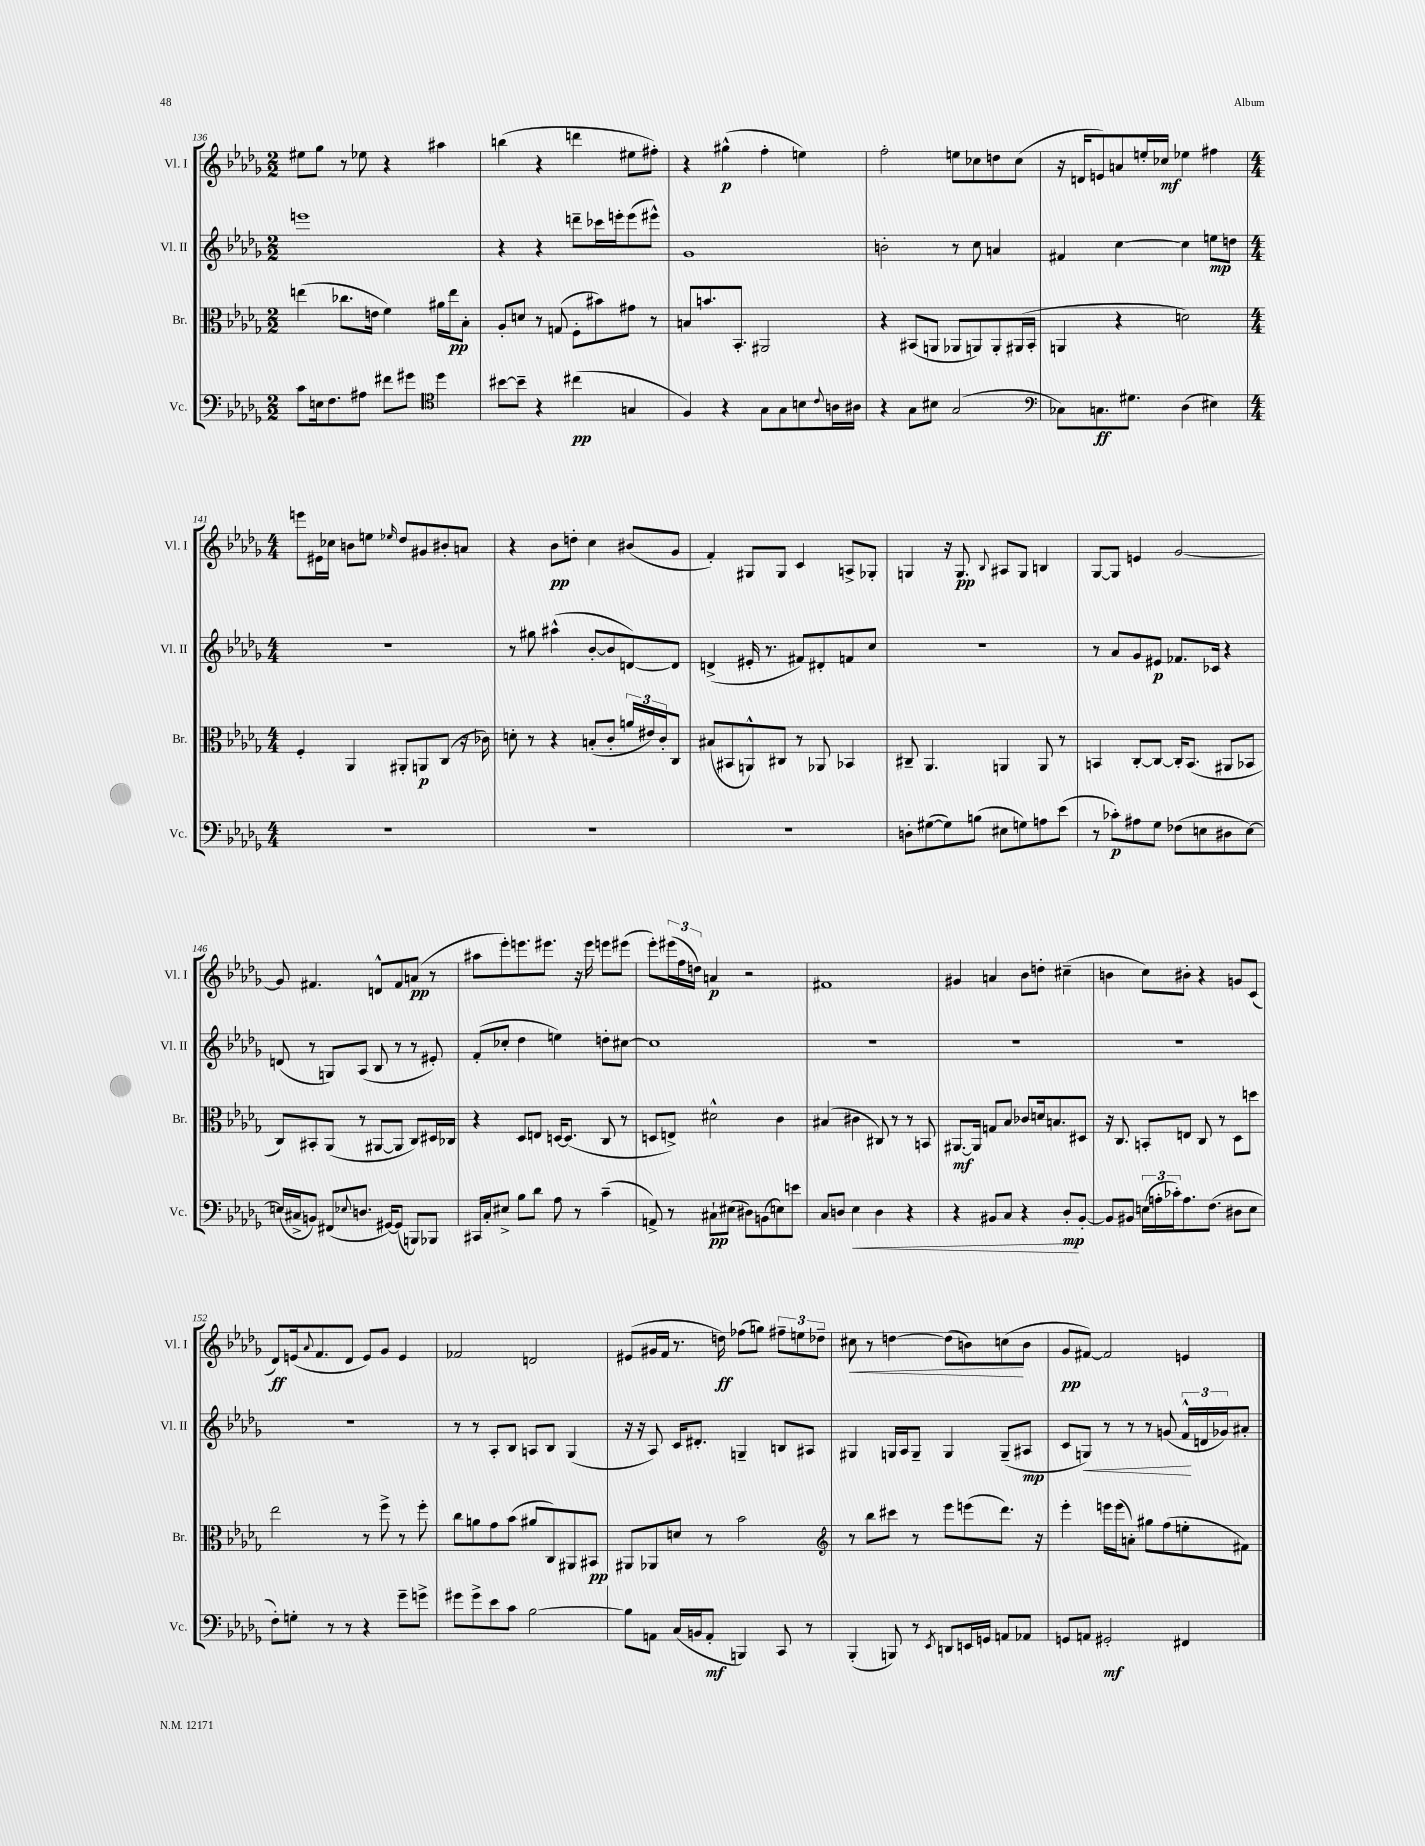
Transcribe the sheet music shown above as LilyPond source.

<<
\new StaffGroup <<
\new Staff = "s0" \with { instrumentName = "Vl. I" shortInstrumentName = "Vl. I" } {
    \clef treble \key des \major \numericTimeSignature \time 2/2
    eis''8 ges''8 r8 ees''8 r4 ais''4 |
    b''4( r4 d'''4 eis''8 fis''8-.) |
    r4 gis''4-^\p( f''4-. e''4) |
    f''2-. e''8 ces''8 d''8 ces''8( |
    r16 d'16 e'8) a'8 e''16-. ces''16\mf ees''4 fis''4 |
    \numericTimeSignature \time 4/4 e'''8 eis'16 ces''16 b'8 e''8 \grace { ees''16 } des''8 gis'8 bis'8-. a'8 |
    r4 bes'8\pp d''8-. c''4 bis'8( ges'8 |
    f'4-.) gis8 gis8 c'4 a8-> ges8-. |
    g4 r16 g8.\pp \appoggiatura { bes8 } ais8 g8 b4 |
    ges8~ ges8 e'4 ges'2~ |
    ges'8 fis'4. d'8-^ fis'8 a'8\pp( r8 |
    ais''8 ees'''8-.) e'''8. eis'''8. r16 eis'''16 e'''8 eis'''8( |
    ees'''8-.) \tuplet 3/2 { eis'''16( f''16 d''16) } a'4\p r2 |
    fis'1 |
    gis'4 a'4 bes'8 d''8-. cis''4--( |
    b'4 c''8) bis'8-. r4 g'8 c'8( |
    des'8\ff) e'16( \appoggiatura { aes'8 } f'8. des'8 e'8) ges'8 e'4 |
    fes'2 d'2 |
    eis'8( gis'16 f'16 r8. d''16\ff) fes''8( g''8) \tuplet 3/2 { fis''8-- e''8 des''8-- } |
    cis''8\< r8 d''4~ d''8( b'8) c''8\!( b'8 |
    ges'8\pp fis'8~) fis'2 e'4 \bar "|." |
}
\new Staff = "s1" \with { instrumentName = "Vl. II" shortInstrumentName = "Vl. II" } {
    \clef treble \key des \major \numericTimeSignature \time 2/2
    e'''1 |
    r4 r4 d'''8-- ces'''16 e'''16-. e'''8( eis'''8-^) |
    ges'1 |
    b'2-. r8 c''8 a'4 |
    fis'4 c''4~ c''4 e''8\mp d''8 |
    \numericTimeSignature \time 4/4 R1 |
    r8 gis''8 ais''4-^( bes'8~-. bes'8 d'8~) d'8 |
    d'4->( eis'16-. r8. fis'8) dis'8-. f'8 c''8 |
    r1 |
    r8 aes'8 ges'8 eis'8\p fes'8. ces'16 r4 |
    d'8( r8 g8) aes8( bes8 r8 r8 eis'8-.) |
    f'8-.( ces''8-. des''4 e''4) d''8-. cis''8~ |
    cis''1 |
    R1 |
    R1 |
    R1 |
    R1 |
    r8 r8 aes8-. bes8 a8 bes8 ges4( |
    r16 r16 aes8) c'16 dis'8.-. g4-- b8 ais8 |
    gis4 g16 aes16 g8-- g4 g8--( ais8\mp |
    c'8 g8\<) r8 r8 r8 g'8( \tuplet 3/2 { f'16-^\! d'16 ges'16) } ais'8-. \bar "|." |
}
\new Staff = "s2" \with { instrumentName = "Br." shortInstrumentName = "Br." } {
    \clef alto \key des \major \numericTimeSignature \time 2/2
    e''4( ces''8. e'16 f'4) ais'16 e''16\pp bes8-. |
    aes8-. d'8 r8 g8( f8-. bis'8) gis'8 r8 |
    b8 b'8. bes,8.-. ais,2 |
    r4 bis,8( a,8 aes,8 a,8) a,8-. ais,16( bis,16-. |
    a,4 r4 d'2) |
    \numericTimeSignature \time 4/4 f4-. aes,4 ais,8-. a,8\p c8( r16 ces'16) |
    d'8-. r8 r4 b8-.( c'8-. \tuplet 3/2 { a'16 eis'16) c'16-. } c8 |
    bis8( bis,8 a,8-^) cis8 r8 aes,8 bes,4 |
    cis8-- aes,4. a,4 a,8 r8 |
    b,4 c8~-. c8~ c16-. b,8.( ais,8 bes,8 |
    c8) bis,8-. aes,8( r8 ais,8~ ais,8 c8) dis16 ces16 |
    r4 des8 e8 d16~ d8.( c8 r8 |
    d8 e8->) dis'2-^ c'4 |
    bis4( cis'4 cis8) r8 r8 b,8 |
    ais,8.~\mf ais,16 g8 bes8 ces'8 d'16 b8. dis8 |
    r16 c8. b,8-. e8 c8 r8 des8 d''8 |
    ees''2 r8 f''8-> r8 f''8-. |
    c''8 a'8 ges'8 bes'8( ais'8 c8) ais,8 bis,8\pp |
    ais,8 aes,8 d'8 r8 bes'2 |
    \clef treble r8 bes''8 cis'''8 r8 ees'''8 e'''8( des'''8.) r16 |
    ees'''4-. e'''16 e'''16( a'8-.) gis''8 f''8( e''8-. fis'8) \bar "|." |
}
\new Staff = "s3" \with { instrumentName = "Vc." shortInstrumentName = "Vc." } {
    \clef bass \key des \major \numericTimeSignature \time 2/2
    c'8 e16 f8. ais8 fis'8 gis'8 \clef tenor des''4 |
    bis'8~ bis'8-- r4 cis''4\pp( g4 |
    f4) r4 ges8 ges8 b8 \appoggiatura { c'8 } a16 ais16 |
    r4 ges8 bis8 ges2( |
    \clef bass ces8) c8.\ff gis8. des4( eis4) |
    \numericTimeSignature \time 4/4 R1 |
    R1 |
    R1 |
    d8-. gis8~( gis8) b8( eis8 g8) a8 ees'8( |
    r8 ces'8-.\p) ais8 ges8 fes8( e8 dis8 e8~) |
    e16( cis16-> b,8) fis,8( \appoggiatura { ees8 } d8. gis,16~) gis,8( b,,8) bes,,8 |
    cis,16 c16-. eis8-> bes8 des'8 aes8 r8 c'4--( |
    a,8->) r8 cis8-!\pp eis8( dis8) b,8( e8) e'8 |
    c8 d8 ees4\< d4 r4 |
    r4 bis,8 c8 r4 des8-.\mp\! bis,8~-. |
    bis,8 bis,8 \tuplet 3/2 { e16( a16-. ces'16-.) } a8. f8.( dis8 e8 |
    f8-.) g8-. r8 r8 r4 ges'8-- g'8-> |
    gis'8 gis'8-> ees'8 c'8 bes2~ |
    bes8 a,8 c16( b,16 a,8-.\mf b,,4) c,8 r8 |
    bes,,4-.( b,,8) r8 \acciaccatura { ees,8 } d,8 e,16 g,16 a,8 aes,8 |
    g,8 a,8 gis,2-.\mf fis,4 \bar "|." |
}
>>
>>
\layout { \context { \Score currentBarNumber = #136 } }
